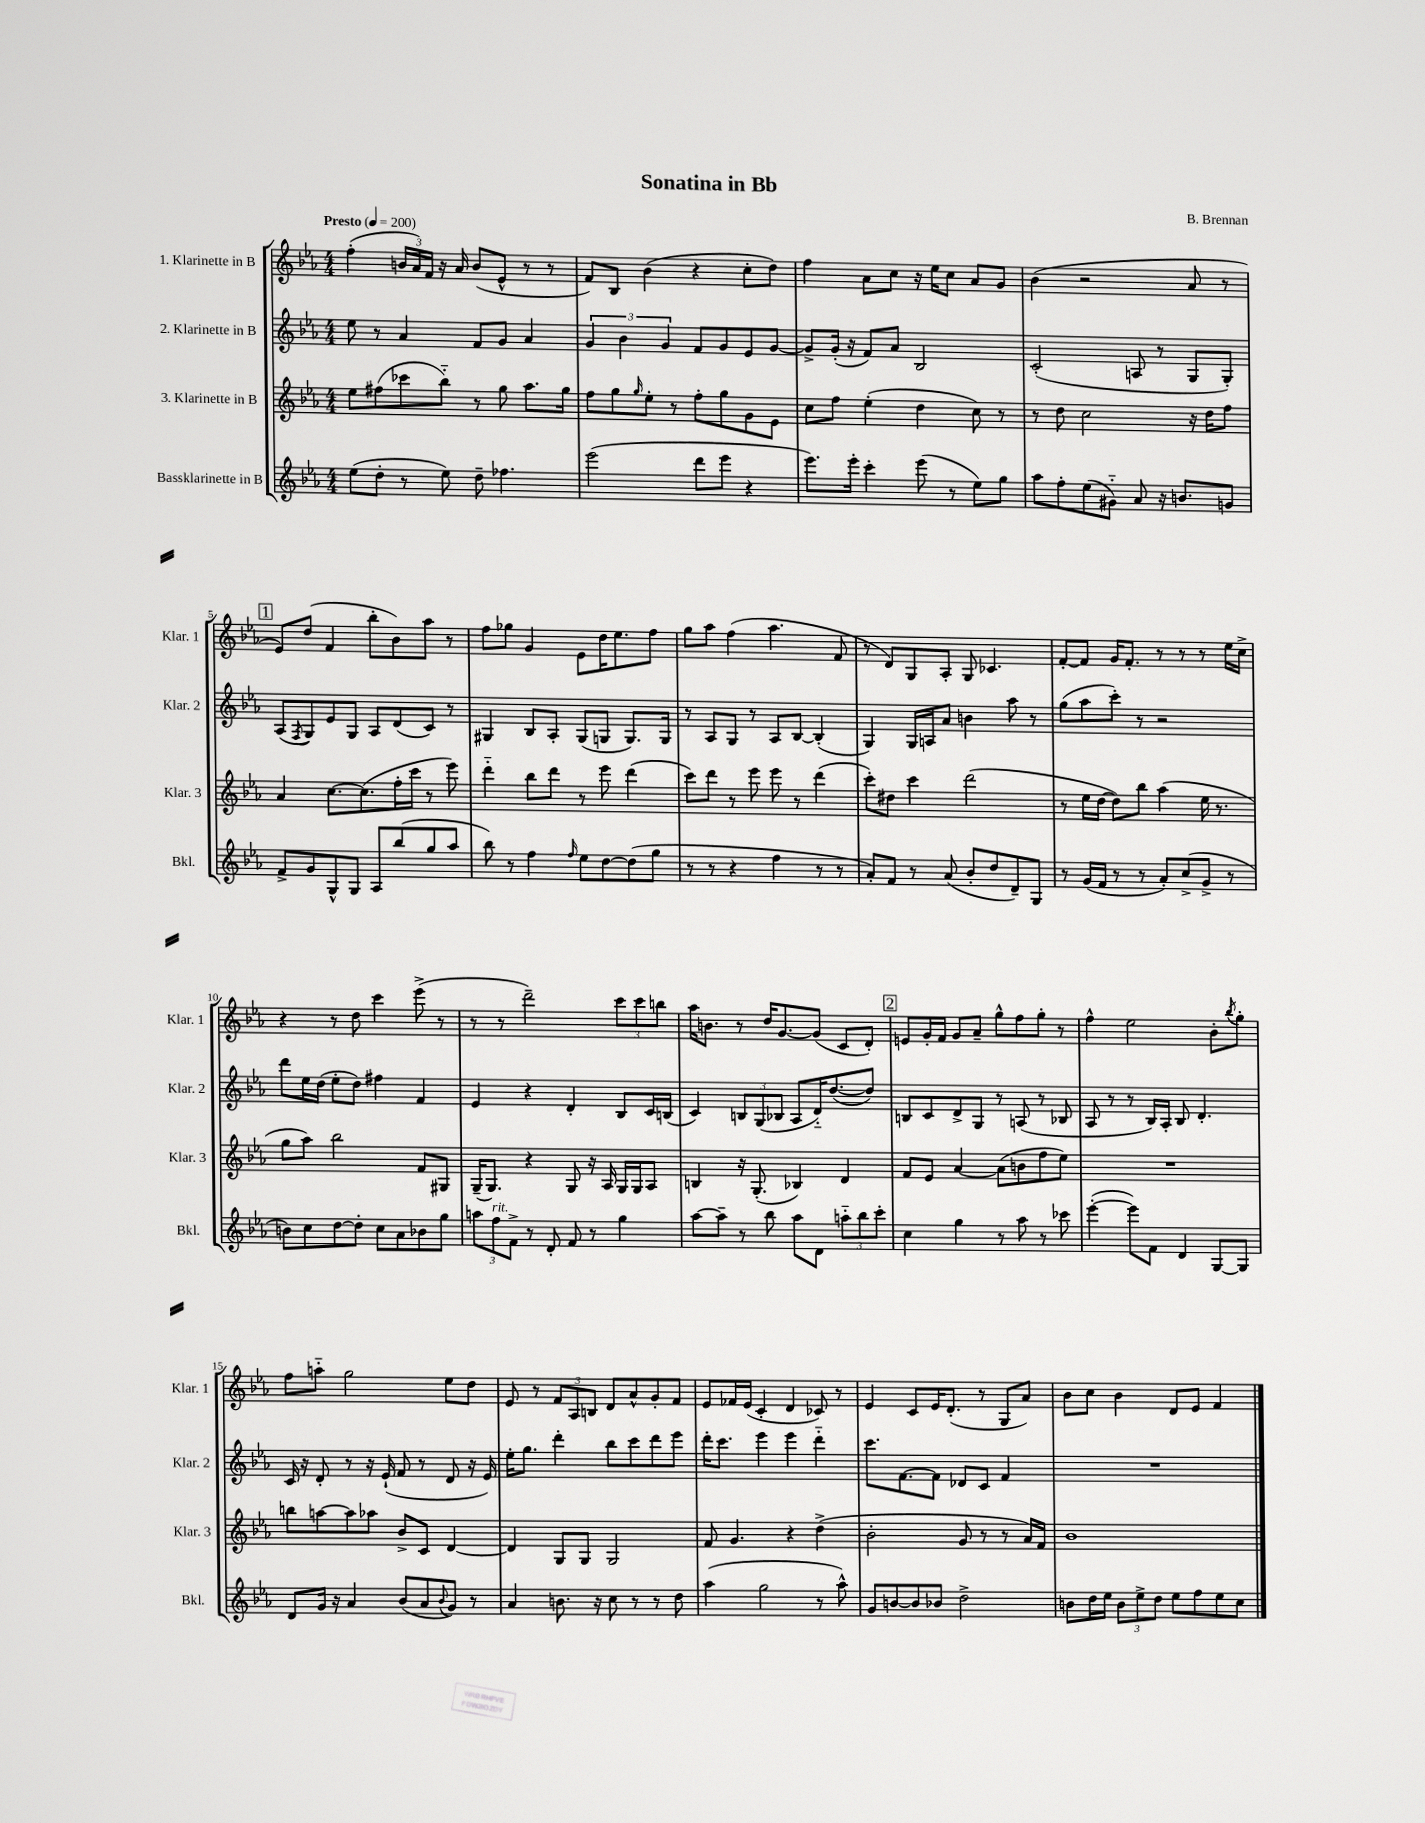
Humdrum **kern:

**kern	**kern	**kern	**kern
*staff4	*staff3	*staff2	*staff1
*clefG2	*clefG2	*clefG2	*clefG2
*k[b-e-a-]	*k[b-e-a-]	*k[b-e-a-]	*k[b-e-a-]
*M4/4	*M4/4	*M4/4	*M4/4
*MM200	*MM200	*MM200	*MM200
(8ee-	8ee-	8ee-	(4ff'
8dd'	(8ff#	8r	.
8r	8ccc-	4a-	24b
.	.	.	24a-)
.	.	.	24f
8ee-)	8bb-'~)	.	16r
.	.	.	16a-
8dd~	8r	8f	(8b
4.ff-	8gg	8g	8e-^^
.	8.aa-	4a-	8r
.	.	.	8r
.	16gg	.	.
=	=	=	=
(2eee-	8ff	6g	8f)
.	8gg	.	8B-
.	.	6b-	.
.	16qqgg	.	.
.	8ee-'	.	(4b-
.	.	6g	.
.	8r	.	.
8ddd	8ff'	8f	4r
8eee-	8gg	8g	.
4r	8g	8e-	8cc'
.	8e-	[8g	8dd)
=	=	=	=
8.eee-)	8cc	8g^]	4ff
.	8ff	(16g'	.
16eee-'	.	16r	.
4ccc'	(4ee-'	8f)	8a-
.	.	8a-	8cc
(8eee-	4dd	2B-	16r
.	.	.	16ee-
8r	.	.	8cc
8ee-)	8cc)	.	8a-
8gg	8r	.	8g
=	=	=	=
8aa-	8r	(2c'	(4b-
8ff'	8dd	.	.
(8ee-	2cc	.	2r
8g#'~)	.	.	.
8a-	.	8A	.
16r	.	8r	.
8.b	.	.	.
.	16r	8G	8a-
.	16dd	.	.
8g	8ff	8G')	8r
=	=	=	=
8f^	4a-	(8A-	8e-)
.	.	8qF	.
8g	.	8G)	(8dd
8G^^	[8.cc	8e-	4f
8G	.	8G	.
.	(8.cc]	.	.
8A-	.	8A-	8bb-'
(8bb-	16ff'	(8d	8b-)
.	16ccc	.	.
8gg	8r	8c)	8aa-
8aa-	8eee-)	8r	8r
=	=	=	=
8bb-)	4ddd'~	4G#	8ff
8r	.	.	8gg-
4ff	8bb-	8B-	4g
.	8ddd	8A-'	.
16qqff	.	.	.
8ee-	8r	(8G#	8e-
[8dd	8eee-	8G	16dd
.	.	.	8.ee-
(8dd]	(4ddd	8.G)	.
8gg	.	.	8ff
.	.	16G	.
=	=	=	=
8r	8ccc)	8r	8gg
8r	8ddd	8A-	8aa-
4r	8r	8G	(4ff
.	8eee-	8r	.
4ff	8eee-	8A-	4.aa-
.	8r	[8B-	.
8r	(4ddd	(4B-']	.
8r	.	.	8f
=	=	=	=
8a-')	8ccc')	4G)	8r
8f	8dd#	.	8d)
8r	4ccc	16G	8G
.	.	16A	.
(8a-	.	8a-	8A-'
8b-'	(2ddd	4b	8G
8dd	.	.	4.c-
8d~)	.	8aa-	.
8G	.	8r	.
=	=	=	=
8r	8r	(8gg	[8f'
(16g	16ee-	8aa-	8f]
16f	[16dd	.	.
8r	8dd])	8ccc')	16g
.	.	.	8.f'
8r	8bb-	8r	.
8a-')	(4aa-	2r	8r
(8cc^	.	.	8r
8g^	16ee-	.	8r
.	8.r	.	.
8r	.	.	16ee-
.	.	.	16cc^
=	=	=	=
8b)	8gg	8ddd	4r
8cc	8aa-)	16ee-	.
.	.	(16dd	.
[8dd	2bb-	8ee-'	8r
8dd']	.	8dd)	8dd
8cc	.	4ff#	4ccc
8a-	.	.	.
8b-	8f	4f	(8eee-^
8gg	8G#	.	8r
=	=	=	=
12aa	(16G~	4e-	8r
.	8.G)	.	.
12ff	.	.	.
.	.	.	8r
12f^	.	.	.
8r	4r	4r	2ddd~)
8d'	.	.	.
8f	8G	4d'	.
8r	16r	.	.
.	16A-	.	.
4gg	16G	8B-	12ccc
.	16G	.	.
.	.	.	12ccc
.	8A-	16c	.
.	.	.	12bb
.	.	(16B	.
=	=	=	=
[8aa-	4B	4c)	16aa-
.	.	.	8.b
8aa-~]	.	.	.
8r	16r	12B	8r
.	(8.G'	.	.
.	.	(12G	.
8bb-	.	.	16dd
.	.	12B-	.
.	.	.	[8.g
8aa-	4B-)	8A-	.
8d	.	16d'~)	(8g]
.	.	([8.dd	.
12aa'~	4d	.	8c
12bb-	.	.	.
.	.	8dd])	8d')
12ccc'	.	.	.
=	=	=	=
4cc	8f	8B	8e
.	8e-	8c	16g'
.	.	.	16f
4gg	[4a-	8d^	8g
.	.	8G	8a-~
8r	(8a-]	8r	8gg^^
8aa-	8b	(8A	8ff
8r	8ff	8r	8gg'
8ccc-	8ee-)	8B-	8r
=	=	=	=
([4eee-'	1r	8A-	4ff^^
.	.	8r	.
8eee-])	.	8r	2ee-
8f	.	16B-)	.
.	.	16A-'	.
4d	.	8B-	.
.	.	4.d'	.
[8G	.	.	8b-'
.	.	.	8qbb-
8G]	.	.	8gg'
=	=	=	=
8d	8bb	16c	8ff
.	.	16r	.
16g	[8aa	8d'	8aa'~
16r	.	.	.
4a-	8aa]	8r	2gg
.	8aa-	16r	.
.	.	(16e-`	.
(8b-	8b-^	8f	.
8a-	8c	8r	.
8qqb-	.	.	.
8g)	[4d	8d	8ee-
8r	.	16r	8dd
.	.	16e-)	.
=	=	=	=
4a-	4d]	16ee-'	8e-
.	.	8.gg	.
.	.	.	8r
8.b	8G	4ddd'	12f
.	.	.	12A-
.	8G	.	.
.	.	.	12B
16r	.	.	.
8cc	2G	8bb-	8d
8r	.	8ccc	8a-^^
8r	.	8ddd	8g'
8dd	.	8eee-	8f
=	=	=	=
(4aa-	8f	16ddd'	8e-
.	.	8.ccc	.
.	4.g	.	16f-
.	.	.	(16e-
2gg	.	4eee-	4c'
.	4r	4eee-	4d
8r	(4dd^	4ddd'~	8c-)
8aa-^^)	.	.	8r
=	=	=	=
8g	2b-'	8.ccc	4e-
[8b	.	.	.
.	.	[8.f	.
8b]	.	.	8c
8b-	.	8f]	16e-
.	.	.	(8.d'
2dd^	8g	8d-	.
.	8r	8c	8r
.	8r	4f	8G
.	16a-)	.	8a-)
.	16f	.	.
=	=	=	=
8b	1b-	1r	8b-
16dd	.	.	8cc
16ee-	.	.	.
12b	.	.	4b-
12ee-^	.	.	.
12dd	.	.	.
8ee-	.	.	8d
8ff	.	.	8e-
8ee-	.	.	4f
8cc	.	.	.
==	==	==	==
*-	*-	*-	*-
